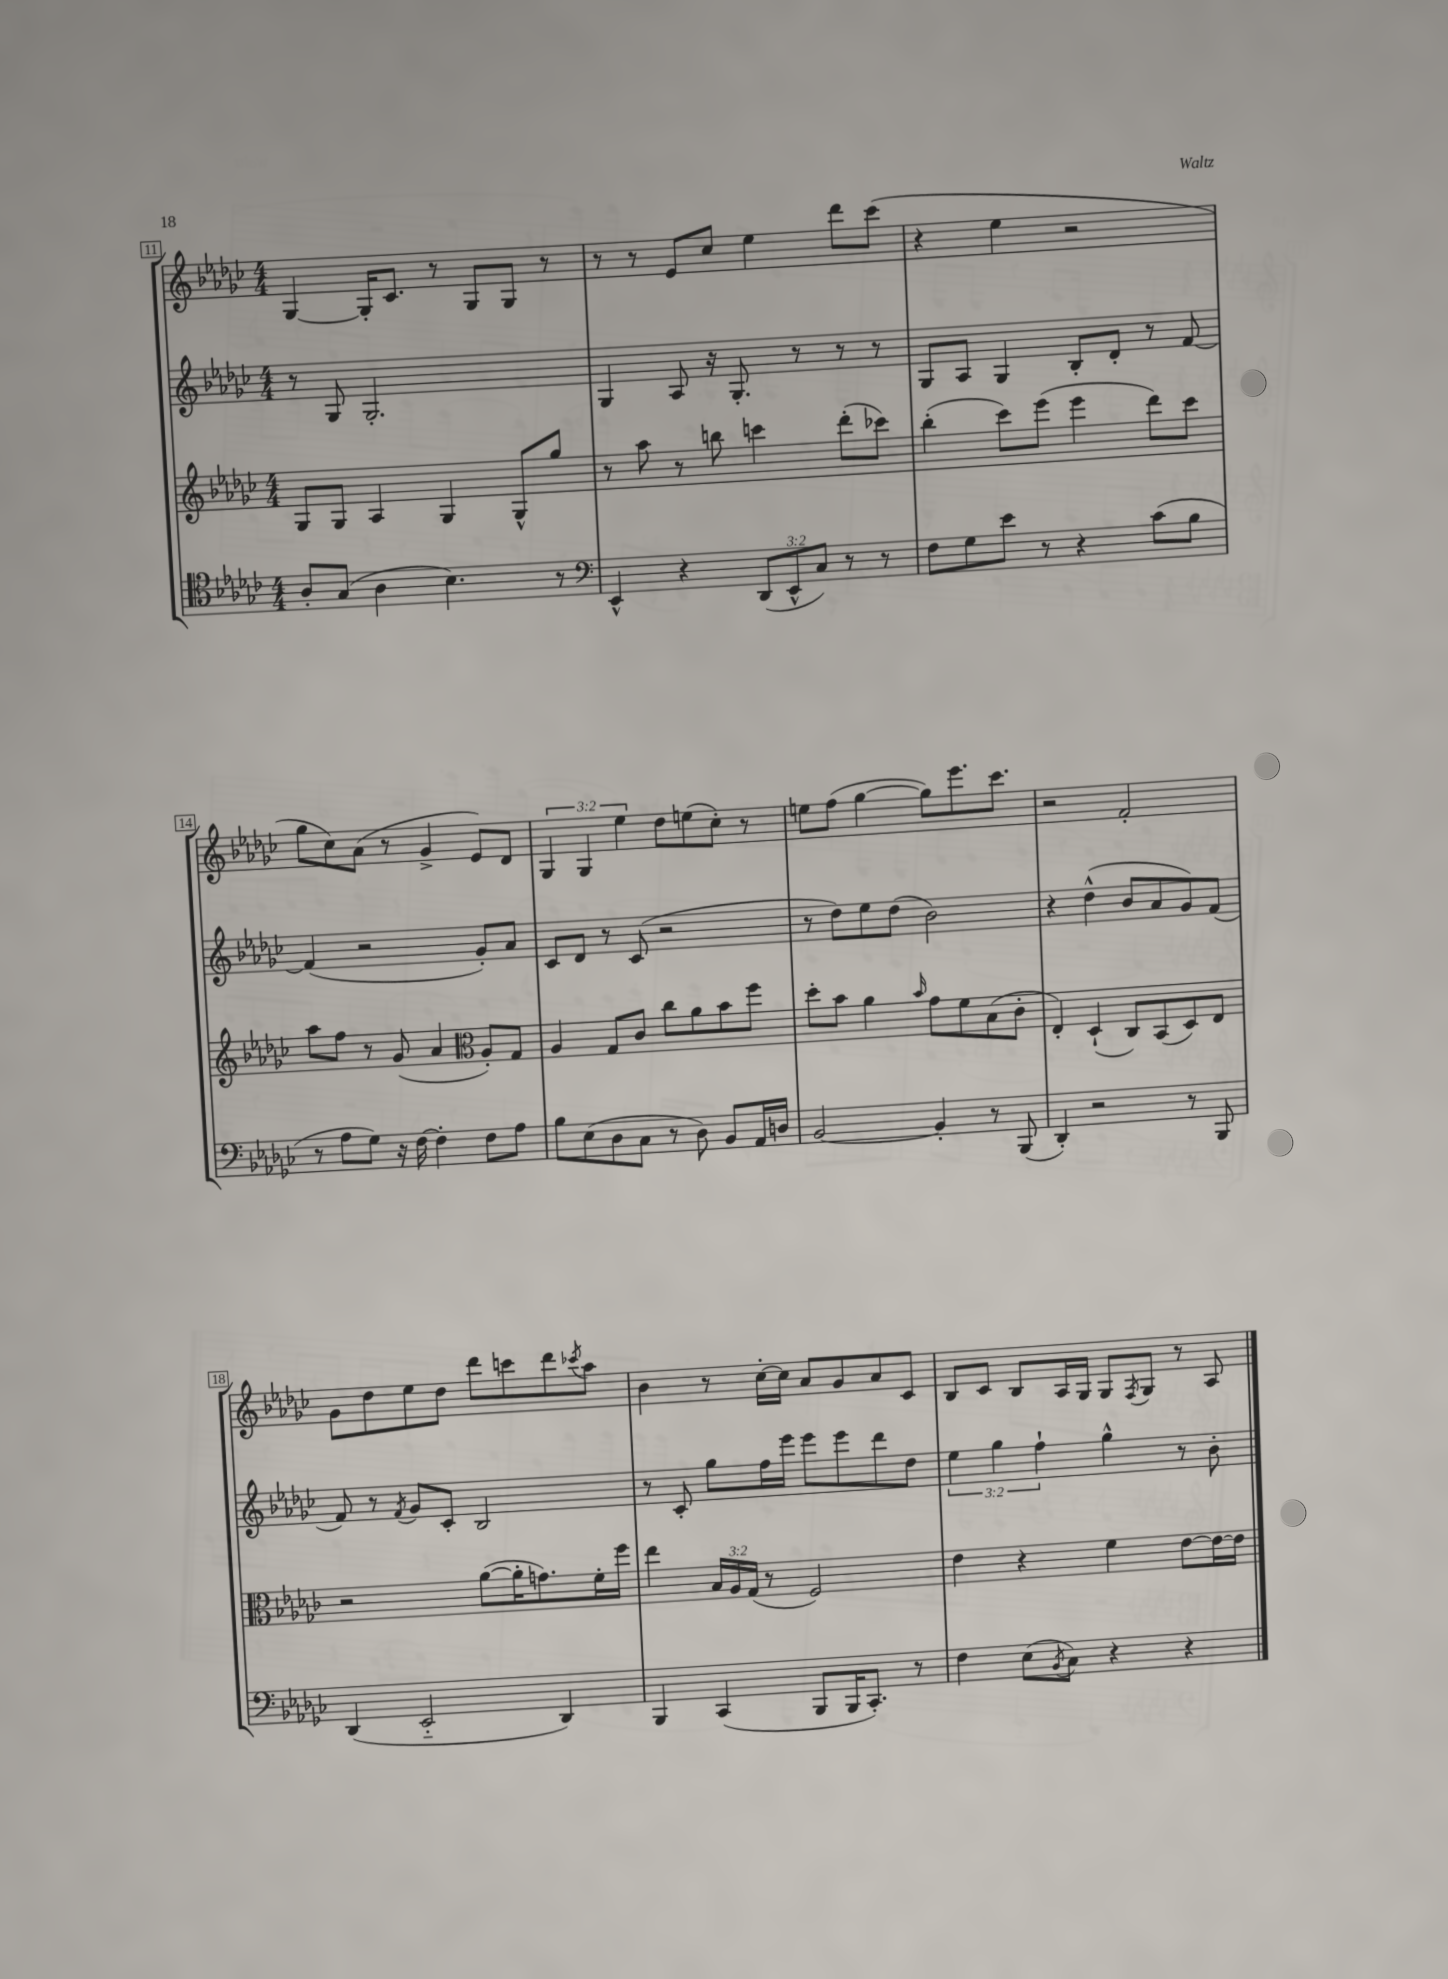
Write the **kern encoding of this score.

**kern	**kern	**kern	**kern
*part4	*part3	*part2	*part1
*staff4	*staff3	*staff2	*staff1
*clefC4	*clefG2	*clefG2	*clefG2
*k[b-e-a-d-g-c-]	*k[b-e-a-d-g-c-]	*k[b-e-a-d-g-c-]	*k[b-e-a-d-g-c-]
*M4/4	*M4/4	*M4/4	*M4/4
=11	=11	=11	=11
8A-'/L	8G-/L	8r	[4G-/
(8G-/J	8G-/J	8G-/	.
4A-\	4A-/	2.G-'/	16G-'/KL]
.	.	.	8.c-/J
4.B-\)	4G-/	.	8r
.	.	.	8G-/L
.	8G-^^/L	.	8G-/J
8r	8gg-/J	.	8r
=12	=12	=12	=12
*clefF4	*	*	*
4EE-^^/	8r	4G-/	8r
.	8aa-\	.	8r
4r	8r	8A-/	8e-/L
.	8bbn\	16r	8cc-/J
.	.	8.G-'/	.
(12DD-/L	4cccn\	.	4ee-\
12EE-^^/	.	.	.
.	.	8r	.
12C-/J)	.	.	.
8r	(8ddd-'\L	8r	8ddd-\L
8r	8ccc-X\J)	8r	(8ccc-\J
=13	=13	=13	=13
8F\L	(4bb-'\	8G-/L	4r
8G-\	.	8A-/J	.
8e-\J	8ccc-\L)	4G-/	4ee-\
8r	(8eee-\J	.	.
4r	4eee-\	8B-'/L	2r
.	.	8d-'/J	.
(8c-\L	8ddd-\L)	8r	.
8B-\J	8ccc-\J	[8f/	.
!!LO:LB:g=z
=14	=14	=14	=14
8r	8aa-\L	(4f/]	8gg-\L
8A-\L	8ff\J	.	8cc-\)
8G-\J)	8r	2r	(8a-\J
16r	(8g-/	.	8r
[16F\	.	.	.
4F'\]	4a-/	.	4g-^/
*	*clefC3	*	*
8F\L	8A-'/L)	8g-'/L)	8e-/L)
8A-\J	8G-/J	8a-/J	8d-/J
=15	=15	=15	=15
8B-\L	4A-/	8c-/L	6G-/
(8E-\	.	8d-/J	.
.	.	.	6G-/
8D-\	8G-/L	8r	.
.	.	.	6ee-\
8C-\J	8c-/J	(8c-/	.
8r	8cc-\L	2r	8dd-\L
8D-\)	8a-\	.	(8een\
8BB-/L	8b-\	.	8cc-'\J)
16AA-/L	8ff\J	.	8r
16Dn/JJ	.	.	.
=16	=16	=16	=16
[2BB-/	8dd-'\L	8r	8een\L
.	8b-\J	8dd-\L)	(8ff\J
.	4a-\	8ee-\	[4gg-\
.	.	(8dd-\J	.
.	16qqb-/	.	.
4BB-'/]	8g-\L	2b-\)	8gg-\L])
.	8f\	.	8.eee-\
8r	(8B-\	.	.
.	.	.	8.ccc-\J
(8BBB-/	8c-'\J	.	.
=17	=17	=17	=17
4DD-'/)	4E-'/)	4r	2r
2r	(4D-`/	(4dd-^^\	.
.	8C-/L)	8b-/L	2f'/
.	(8BB-/	8a-/	.
8r	8D-/)	8g-/)	.
8BBB-/	8E-/J	(8f/J	.
!!LO:LB:g=z
=18	=18	=18	=18
(4DD-/	2r	8f/)	8g-\L
.	.	8r	8dd-\
.	.	8qf/	.
2EE-/	.	8g-/L	8ee-\
.	.	8c-'/J	8dd-\J
.	([8a-\L	2B-/	8ddd-\L
.	16a-'\K]	.	8cccn\
.	8.gn\)	.	.
4DD-/)	.	.	8ddd-\
.	.	.	8qccc-X/
.	16f'\L	.	8aa-\J
.	16ff\JJ	.	.
=19	=19	=19	=19
4BBB-/	4ee-\	8r	4b-\
.	.	8c-'/	.
(4CC-/	24B-/LL	8gg-\L	8r
.	24A-/	.	.
.	(24G-/JJ	.	.
.	8r	16ff\L	[16cc-'\LL
.	.	16eee-\JJ	16cc-\JJ]
8BBB-/L	2F/)	8eee-\L	8a-/L
16BBB-/K	.	8eee-\	8g-/
8.CC-'/J)	.	.	.
.	.	8ddd-\	8a-/
8r	.	8dd-\J	8c-/J
=20	=20	=20	=20
4F\	4e-\	6ee-\	8B-/L
.	.	.	8c-/J
.	.	6gg-\	.
(8E-\L	4r	.	8B-/L
.	.	6ff`\	.
8qBB-/	.	.	.
8C-\J)	.	.	16A-/L
.	.	.	16G-/JJ
4r	4f\	4gg-^^\	8G-/L
.	.	.	8qF/
.	.	.	8G-/J
4r	[8e-\L	8r	8r
.	16e-\L_	8b-'\	8A-/
.	16e-\JJ]	.	.
==	==	==	==
*-	*-	*-	*-
